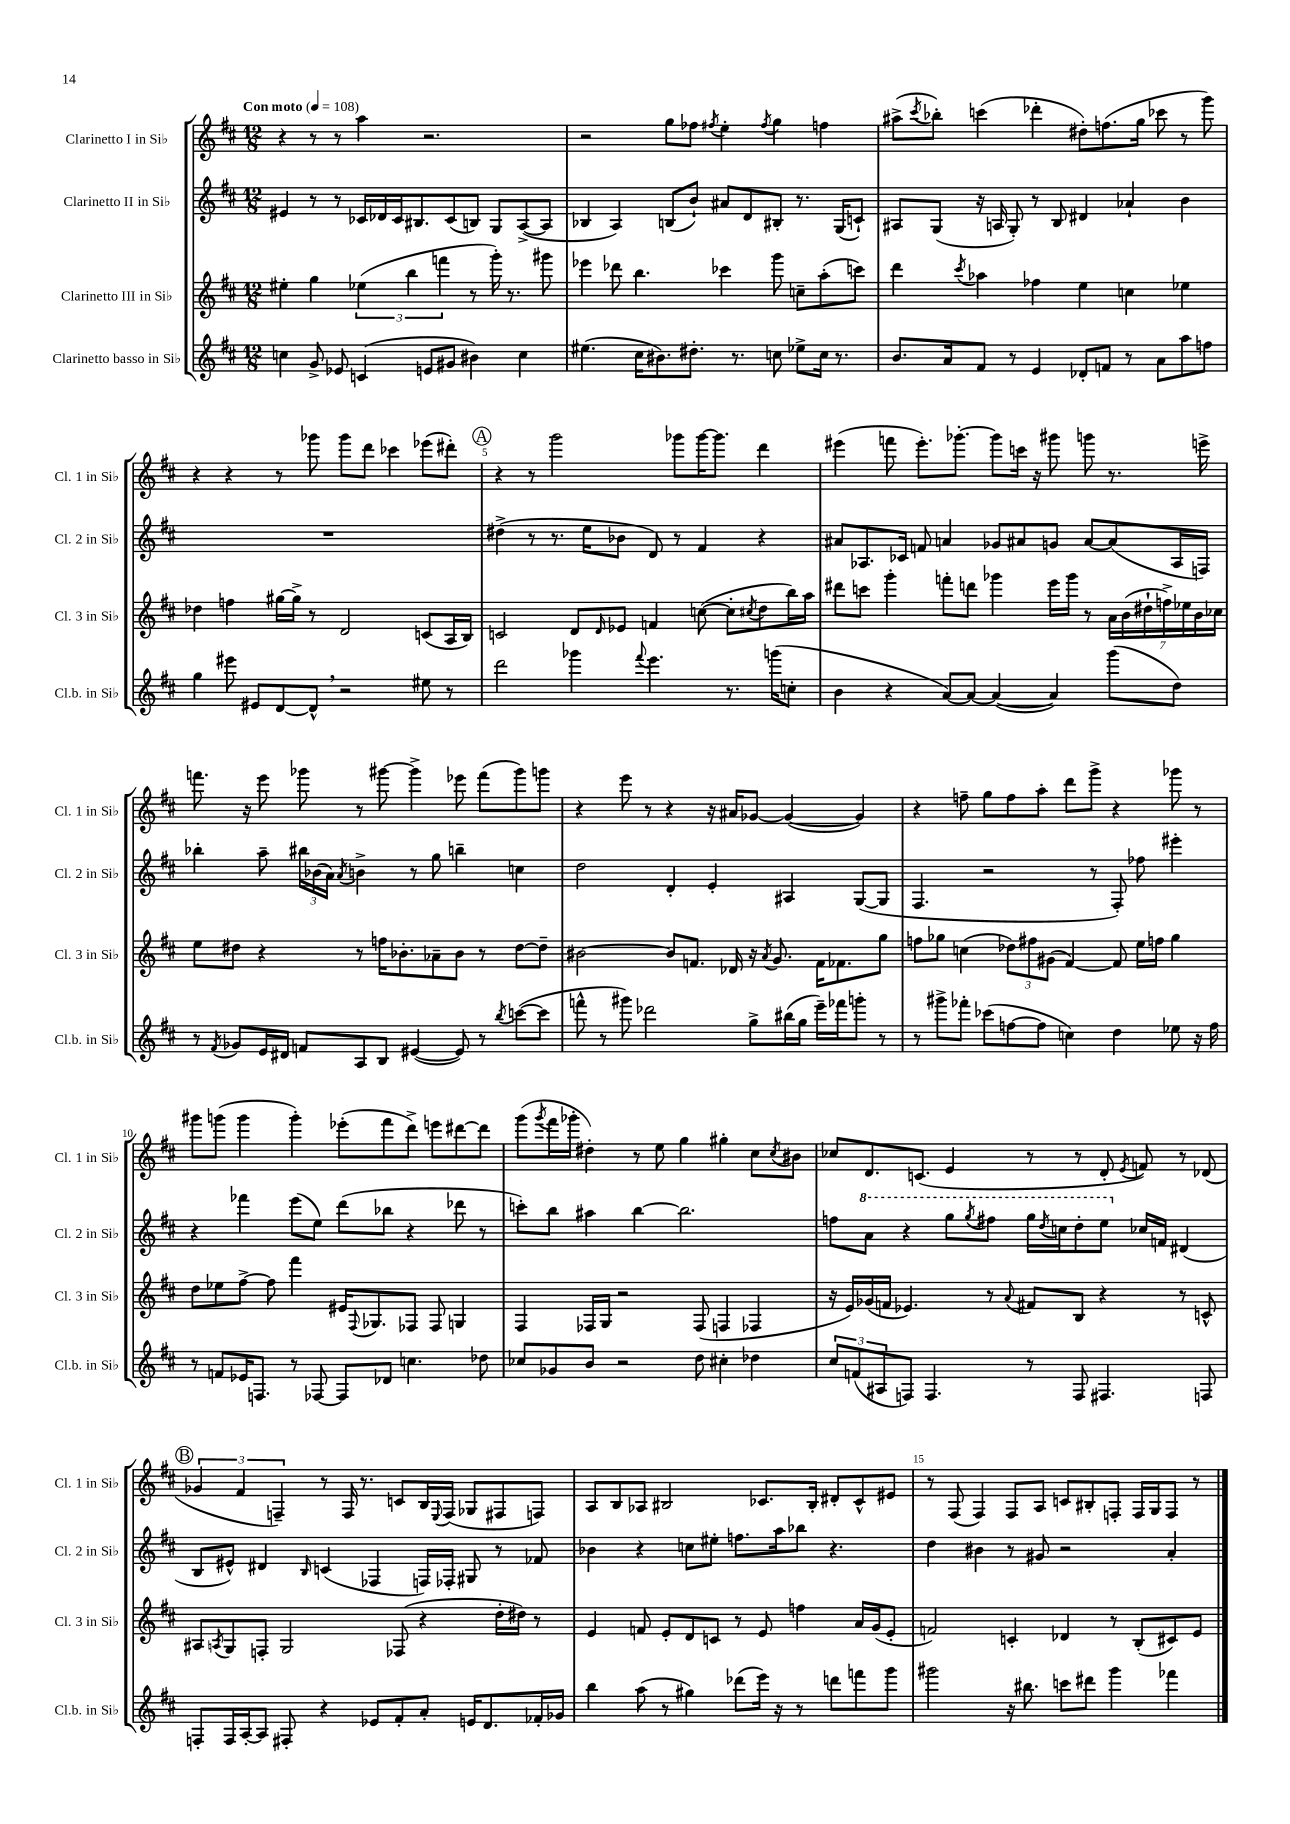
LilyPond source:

<<
\new StaffGroup <<
\new Staff = "s0" \with { instrumentName = "Clarinetto I in Sib" shortInstrumentName = "Cl. 1 in Sib" } {
    \clef treble \key d \major \numericTimeSignature \time 12/8 \tempo "Con moto" 4 = 108
    r4 r8 r8 a''4 r2. |
    r2 g''8 fes''8 \acciaccatura { fis''8 } e''4-. \acciaccatura { fis''8 } g''4 f''4 |
    ais''8->( \acciaccatura { cis'''8 } bes''8-.) c'''4( des'''4-. dis''8-.) f''8.( g''16 ces'''8 r8 g'''8) |
    r4 r4 r8 ges'''8 ges'''8 d'''8 ces'''4 ees'''8( dis'''8-.) |
    \mark \markup { \circle "A" } r4 r8 g'''2 ges'''8 ges'''16~ ges'''8. d'''4 |
    eis'''4( f'''8 eis'''8.-.) ges'''8.~-. ges'''8 c'''16 r16 gis'''8 g'''8 r8. e'''16-> |
    f'''8. r16 e'''8 ges'''8 r8 gis'''8~ gis'''4-> ees'''8 f'''8( gis'''8) g'''8 |
    r4 e'''8 r8 r4 r16 ais'16 ges'8~ ges'4~( ges'4) |
    r4 f''8-- g''8 f''8 a''8-. d'''8 g'''8-> r4 ges'''8 r8 |
    gis'''8 g'''8( g'''4 g'''4-.) ees'''8-.( fis'''8 d'''8->) e'''8 dis'''8~ dis'''8 |
    g'''8( \acciaccatura { g'''8 } fis'''16 ges'''16-. dis''4-.) r8 e''8 g''4 gis''4-. cis''8 \acciaccatura { cis''8 } bis'8 |
    ces''8 d'8. c'8.( e'4 r8 r8 d'8-. \acciaccatura { e'8 } f'8) r8 des'8( |
    \mark \markup { \circle "B" } \tuplet 3/2 { ges'4 fis'4 f4--) } r8 f16 r8. c'8 b16 \appoggiatura { e8 } f16( ges8 fis8 f8) |
    a8 b8 aes8 bis2 ces'8. bis16-. dis'8-. ces'8-^ eis'8 |
    r8 fis8( fis4) fis8 a8 c'8 bis8-. f8-. f16 g16 f8 r8 \bar "|." |
}
\new Staff = "s1" \with { instrumentName = "Clarinetto II in Sib" shortInstrumentName = "Cl. 2 in Sib" } {
    \clef treble \key d \major \numericTimeSignature \time 12/8
    eis'4 r8 r8 ces'16 des'16 ces'16 bis8. ces'8( b8) g8 a8~->( a8 |
    bes4 a4) b8( b'8-!) ais'8 d'8 bis8-. r8. g16( c'8-!) |
    ais8 g8( r16 a16 g8-.) r8 b8 dis'4 aes'4-! b'4 |
    R1. |
    \mark \markup { \circle "A" } dis''4->( r8 r8. e''16 bes'8 d'8) r8 fis'4 r4 |
    ais'8 aes8. ces'16 f'8 a'4 ges'8 ais'8 g'8 ais'8~ ais'8( aes16 f16) |
    bes''4-. a''8-- \tuplet 3/2 { bis''16 bes'16( a'16) } \acciaccatura { a'8 } b'4-> r8 g''8 b''4-- c''4 |
    d''2 d'4-. e'4-. ais4 g8~( g8 |
    fis4. r2 r8 fis8-.) fes''8 eis'''4-. |
    r4 fes'''4 e'''8( e''8) d'''8( bes''8 r4 des'''8 r8 |
    c'''8-.) b''8 ais''4 b''4~ b''2. |
    f''8 \ottava #1 a''8 r4 g'''8 \acciaccatura { g'''8 } fis'''!8 g'''16 \acciaccatura { d'''8 } c'''16 d'''8-. e'''8 \ottava #0 ces''16 f'16 dis'4( |
    \mark \markup { \circle "B" } b8 eis'8-^) dis'4 \grace { b16 } c'4( fes4 f16) fes16-. gis8 r8 fes'8 |
    bes'4 r4 c''8 eis''8-. f''8. a''16 bes''8 r4. |
    d''4 bis'4 r8 gis'8 r2 a'4-. \bar "|." |
}
\new Staff = "s2" \with { instrumentName = "Clarinetto III in Sib" shortInstrumentName = "Cl. 3 in Sib" } {
    \clef treble \key d \major \numericTimeSignature \time 12/8
    eis''4-. g''4 \tuplet 3/2 { ees''4( b''4 f'''4 } r8 g'''16-.) r8. gis'''8 |
    ees'''4 des'''8 b''4. ces'''4 g'''8 c''8-- a''8-.( c'''8) |
    d'''4 \acciaccatura { cis'''8 } aes''4 fes''4 e''4 c''4 ees''4 |
    des''4 f''4 gis''16~ gis''16-> r8 d'2 c'8( a16 b16) |
    \mark \markup { \circle "A" } c'2 d'8 \grace { d'16 } ees'8 f'4 c''8~( c''8-. \acciaccatura { cis''8 } d''8 b''16) a''16 |
    dis'''8 c'''8 g'''4-. f'''8-. d'''8 ges'''4 e'''16 ges'''16 r8 \tuplet 7/4 { a'16 b'16( dis''16-! f''16->) ees''16 b'16 ces''16 } |
    e''8 dis''8 r4 r8 f''16 bes'8.-. aes'8-- bes'8 r8 dis''8~ dis''8-- |
    bis'2~ bis'8 f'8. des'16 r16 \acciaccatura { a'8 } g'8. f'16 fes'8. g''8 |
    f''8 ges''8 c''4( \tuplet 3/2 { des''8) fis''8 gis'8( } fis'4~) fis'8 e''16 f''16 ges''4 |
    d''8 ees''8 fis''8~-> fis''8 fis'''4 eis'16 \appoggiatura { fis8 } ges8. fes8 fes8 g4 |
    fis4 fes16 g16 r2 fes8( f4 fes4 |
    r16 e'16) ges'16( f'16 ees'4.) r8 \appoggiatura { a'8 } fis'8 b8 r4 r8 c'8-^ |
    \mark \markup { \circle "B" } ais8 \acciaccatura { a8 } g8 f8-. g2 fes8( r4 d''16-. dis''16) r8 |
    e'4 f'8 e'8-. d'8 c'8 r8 e'8 f''4 a'16 g'16( e'8-. |
    f'2) c'4-. des'4 r8 b8-.( cis'8) e'8 \bar "|." |
}
\new Staff = "s3" \with { instrumentName = "Clarinetto basso in Sib" shortInstrumentName = "Cl.b. in Sib" } {
    \clef treble \key d \major \numericTimeSignature \time 12/8
    c''4 g'8-> ees'8 c'4( e'8 gis'8 bis'4) c''4 |
    eis''4.( cis''16 bis'8.) dis''8.-. r8. c''8 ees''8-> c''16 r8. |
    b'8. a'16 fis'8 r8 e'4 des'8-. f'8 r8 a'8 a''8 f''8 |
    g''4 eis'''8 eis'8 d'8~ d'8-^ \breathe r2 eis''8 r8 |
    \mark \markup { \circle "A" } d'''2 ges'''4 \appoggiatura { fis'''8 } e'''4. r8. g'''16( c''8-. |
    b'4 r4 a'8~) a'8~ a'4~( a'4) g'''8( d''8) |
    r8 \acciaccatura { fis'8 } ges'8 e'16 dis'16 f'8 a8 b8 eis'4~( eis'8) r8 \acciaccatura { b''8 } c'''8~( c'''8 |
    f'''8-^ r8 gis'''8) des'''2 g''8-> bis''16( g''16 e'''16--) fes'''16 g'''8-. r8 |
    r8 gis'''8-> fes'''8-. ces'''8( f''8~ f''8 c''4) d''4 ees''8 r16 f''16 |
    r8 f'8 ees'16 f8. r8 fes8~ fes8 des'8 c''4. des''8 |
    ces''8 ges'8 b'8 r2 d''8 cis''4-. des''4 |
    \tuplet 3/2 { cis''8 f'8( ais8 } f8) f4. r8 f8 fis4. f8 |
    \mark \markup { \circle "B" } f8-. f16 a16~-. a8 fis8-. r4 ees'8 fis'8-. a'8-. e'16 d'8. fes'16-. ges'16 |
    b''4 a''8( r8 gis''4) des'''8( e'''16) r16 r8 d'''8 f'''8 g'''8 |
    gis'''2 r16 bis''8. c'''8 dis'''8 gis'''4 fes'''4 \bar "|." |
}
>>
>>
\layout { \context { \Score \override BarNumber.break-visibility = ##(#f #t #t) barNumberVisibility = #(every-nth-bar-number-visible 5) } }
